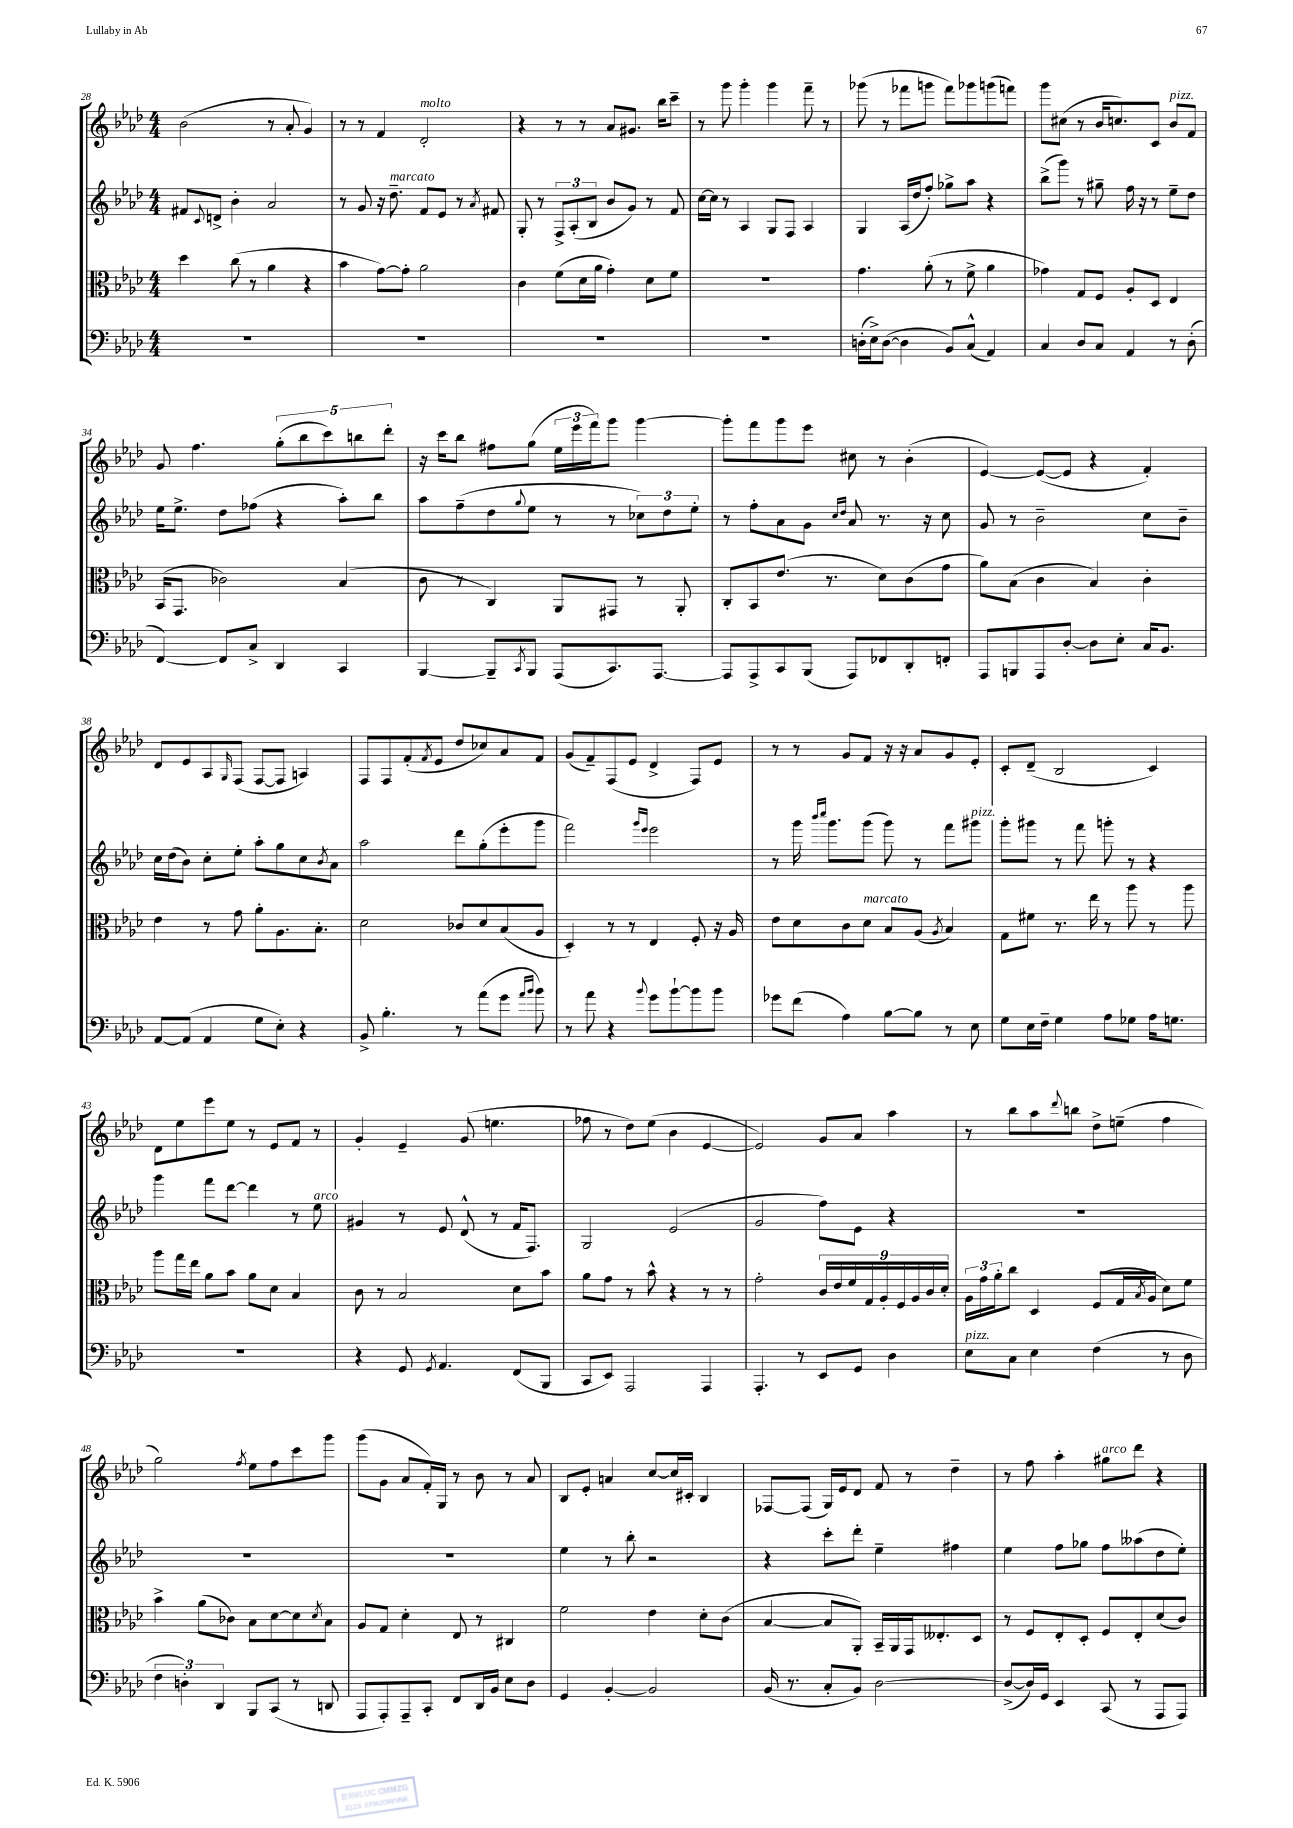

**kern	**kern	**kern	**kern
*part4	*part3	*part2	*part1
*staff4	*staff3	*staff2	*staff1
*clefF4	*clefC3	*clefG2	*clefG2
*k[b-e-a-d-]	*k[b-e-a-d-]	*k[b-e-a-d-]	*k[b-e-a-d-]
*M4/4	*M4/4	*M4/4	*M4/4
=28	=28	=28	=28
1r	4dd-\	8f#X/L	(2b-\
.	.	8qqc/	.
.	.	8dn^/J	.
.	(8cc\	4b-'\	.
.	8r	.	.
.	4a-\	2a-/	8r
.	.	.	8a-'/
.	4r	.	4g/)
=29	=29	=29	=29
1r	4b-\	8r	8r
.	.	8g/	8r
.	[8g\L)	16r	4f/
!	!	!LO:TX:a:i:t=marcato	!
.	.	8.dd-~\	.
.	8g'\J]	.	.
!	!	!	!LO:TX:a:i:t=molto
.	2a-\	8f/L	2d-'/
.	.	8e-/J	.
.	.	8r	.
.	.	8qa-/	.
.	.	8f#X/	.
=30	=30	=30	=30
1r	4c\	8G'/	4r
.	.	8r	.
.	(8f\L	12F^/L	8r
.	.	(12A-'/	.
.	16d-\L	.	8r
.	.	12B-/J	.
.	16a-\JJ	.	.
.	4g'\)	8b-/L	8a-/L
.	.	8g/J)	8.g#X/J
.	8d-\L	8r	.
.	.	.	16bb-\KL
.	8f\J	8f/	8ccc~\J
=31	=31	=31	=31
1r	1r	[16cc\LL	8r
.	.	16cc\JJ]	.
.	.	8r	8ggg\
.	.	4A-/	4ggg'\
.	.	8G/L	4ggg\
.	.	8F/J	.
.	.	4A-/	8fff~\
.	.	.	8r
=32	=32	=32	=32
(16Dn'\LL	4.g\	4G/	(8ggg-X\
16E-^\J)	.	.	.
([8D\J	.	.	8r
4D\]	.	(16A-/LL	8fff-X\L
.	.	16dd-/J	.
.	(8a-'\	8ff'/J)	8gggn\J
8BB-/L)	8r	8gg-X^\L	8fff-\L)
(8C^^/J	8f^\	8aa-\J	8ggg-X\
4AA-/)	4a-\	4r	(8gggn\
.	.	.	8fffn\J)
=33	=33	=33	=33
4C/	4g-X\)	(8bb-^\L	8ggg\L
.	.	8ggg\J)	(8cc#X\J
8D-/L	8G/L	8r	8r
8C/J	8F/J	8gg#X~\	16b-/KL
.	.	.	8.ccn/)
4AA-/	8A-'/L	16ff\	.
.	.	16r	.
.	8D-/J	8r	8c/J
!	!	!	!LO:TX:a:i:t=pizz.
8r	4E-/	8ee-~\L	8b-/L
(8D-'\	.	8dd-\J	8f/J
!!LO:LB:g=z
=34	=34	=34	=34
[4FF/)	(16BB-/KL	16ee-\KL	8g/
.	8.GG/J	8.ee-^\J	.
.	.	.	4.ff\
8FF/L]	2c-X\)	8dd-\L	.
8C^/J	.	(8ff-X\J	.
4DD-/	.	4r	(10gg'\L
.	.	.	10bb-\
.	.	.	10ccc\)
4CC/	(4B-/	8aa-'\L)	.
.	.	.	10bbn\
.	.	8bb-\J	.
.	.	.	10ddd-'\J
=35	=35	=35	=35
[4BBB-/	8c\	8aa-\L	16r
.	.	.	16ccc\KL
.	8r	(8ff~\	8bb-\J
8BBB-~/L]	4C/)	8dd-\	8ff#X\L
8qCC/	.	8qqgg/	.
8BBB-/J	.	8ee-\J	(8gg\J
(8AAA-/L	8AA-/L	8r	24ee-\LL
.	.	.	24eee-\
.	.	.	24fff\J)
8.CC/)	8GG#X/J	8r	8ggg\J
.	8r	12cc-X\L)	[4ggg\
[8.AAA-/J	.	.	.
.	.	12dd-\	.
.	8AA-'/	.	.
.	.	12ee-'\J	.
=36	=36	=36	=36
8AAA-/L]	8C'/L	8r	8ggg'\L]
8AAA-^/	8BB-/	8ff'\L	8fff\
8CC/	(8.e-/J	8a-\	8ggg\
(8BBB-/J	.	8g\J	8eee-\J
.	8.r	.	.
.	.	16qqcc/LL	.
.	.	16qqdd-/JJ	.
8AAA-/L)	.	8a-/	8cc#X\
8FF-X/	8d-\L)	8.r	8r
8DD-'/	(8c\	.	(4b-'\
.	.	16r	.
8FFn'/J	8g\J	8cc\	.
=37	=37	=37	=37
8AAA-/L	8a-\L)	8g/	[4e-/)
8BBBn/	(8B-\J	8r	.
8AAA-/	4c\	2b-~\	(8e-/L_
[8D-'/J	.	.	8e-/J]
8D-\L]	4B-/)	.	4r
8E-'\J	.	.	.
16C/KL	4c'\	8cc\L	4f'/)
8.BB-/J	.	.	.
.	.	8b-~\J	.
!!LO:LB:g=z
=38	=38	=38	=38
[8AA-/L	4e-\	16cc\LL	8d-/L
.	.	(16dd-\J	.
(8AA-/J]	.	8b-\J)	8e-/
4AA-/	8r	8cc'\L	8A-/
.	.	.	16qqG/
.	8g\	8ee-'\J	(8F/J
8G\L	8a-'\L	8aa-'\L	[8F/L
8E-'\J)	8.A-\	8gg\	8F/J]
4r	.	8cc\	4An/)
.	8.B-'\J	.	.
.	.	8qb-/	.
.	.	8a-\J	.
=39	=39	=39	=39
8BB-^/	2d-\	2aa-\	8F/L
4.B-'\	.	.	8F/
.	.	.	(8f'/
.	.	.	8qf/
.	.	.	8e-/J
8r	8c-X/L	8ddd-\L	8dd-/L
(8a-\L	8d-/	(8gg'\	8cc-X/)
8g\J	(8B-/	8eee-'\	8a-/
16qqa-/LL	.	.	.
16qqb-/JJ	.	.	.
8b-\)	8A-/J	8ggg\J	8f/J
=40	=40	=40	=40
8r	4D-'/)	2fff\)	(8g/L
8a-\	.	.	8f~/)
4r	8r	.	(8F/
.	8r	.	8e-/J
.	.	16qqggg/LL	.
8qqb-/	.	16qqeee-/JJ	.
8g\L	4E-/	2eee-\	4d-^/
[8b-`\	.	.	.
8b-\]	8F'/	.	8F/L)
8b-\J	16r	.	8e-/J
.	16A-/	.	.
=41	=41	=41	=41
8g-X\L	8e-\L	8r	8r
(8f\J	8d-\	16ggg\	8r
.	.	16qqbbb-/LL	.
.	.	16qqcccc/JJ	.
.	.	8.ggg\L	.
4A-\)	8c\	.	8g/L
!	!LO:TX:a:i:t=marcato	!	!
.	8d-\J	(8ggg\J	8f/J
[8B-\L	8B-/L	8ggg\)	16r
.	.	.	16r
8B-\J]	(8A-/J	8r	8a-/L
.	8qA-/	.	.
8r	4B-/)	8fff\L	8g/
!	!	!LO:TX:a:i:t=pizz.	!
8E-\	.	8ggg#X\J	8e-'/J
=42	=42	=42	=42
8G\L	8G\L	8ggg'\L	8c'/L
16E-\L	8f#X\J	8ggg#X\J	(8d-~/J
16F~\JJ	.	.	.
4G\	8.r	8r	2B-/
.	.	8fff\	.
.	16ee-\	.	.
8A-\L	8r	8gggn'\	.
8G-X\J	8aa-\	8r	.
16A-\KL	8r	4r	4c/)
8.Gn\J	.	.	.
.	8aa-\	.	.
!!LO:LB:g=z
=43	=43	=43	=43
1r	8aa-\L	4ggg\	8d-\L
.	16gg\L	.	8ee-\
.	16ee-\JJ	.	.
.	8a-\L	8fff\L	8eee-\
.	8b-\J	[8ddd-\J	8ee-\J
.	8a-\L	4ddd-\]	8r
.	8d-\J	.	8e-/L
.	4B-/	8r	8f/J
!	!	!LO:TX:a:i:t=arco	!
.	.	8ee-\	8r
=44	=44	=44	=44
4r	8c\	4g#X/	4g'/
.	8r	.	.
8GG/	2B-/	8r	4e-~/
8qGG/	.	.	.
4.AA-/	.	8e-/	.
.	.	(8d-^^/	(8g/
.	.	8r	4.een\
(8FF/L	8d-\L	16f/KL	.
.	.	8.F/J)	.
8BBB-/J	8b-\J	.	.
=45	=45	=45	=45
8CC/L	8a-\L	2G/	8ff-X\
8EE-/J)	8g\J	.	8r
2AAA-/	8r	.	8dd-\L)
.	8b-^^\	.	(8ee-\J
.	4r	(2e-/	4b-\
4AAA-/	8r	.	[4e-/
.	8r	.	.
=46	=46	=46	=46
4.AAA-'/	2g'\	2g/	2e-/])
8r	.	.	.
8EE-/L	18c/LL	8ff\L)	8g/L
.	18e-/	.	.
.	18f/	.	.
8GG/J	.	8e-\J	8a-/J
.	18G/	.	.
.	18A-'/	.	.
4D-\	.	4r	4aa-\
.	18F/	.	.
.	18A-/	.	.
.	18c/	.	.
.	18d-'/JJ	.	.
=47	=47	=47	=47
!LO:TX:a:i:t=pizz.	!	!	!
8E-\L	24A-\LL	1r	8r
.	24g\	.	.
.	24a-'\J	.	.
8C\J	8cc\J	.	8bb-\L
4E-\	4D-/	.	8aa-\
.	.	.	8qqddd-/
.	.	.	8bbn\J
(4F\	(8F/L	.	8dd-^\L
.	16G/L	.	(8een~\J
.	8qB-/	.	.
.	16A-/JJ	.	.
8r	8d-\L)	.	4ff\
8D-\	8f\J	.	.
!!LO:LB:g=z
=48	=48	=48	=48
6F\	4b-^\	1r	2gg\)
6Dn'\)	.	.	.
.	(8a-\L	.	.
6DD-/	.	.	.
.	8c-X\J)	.	.
.	.	.	8qff/
8BBB-/L	8B-\L	.	8ee-\L
(8CC/J	[8d-\	.	8ff\
8r	8d-\]	.	8ccc\
.	8qd-/	.	.
8DDn/	8B-\J	.	8ggg\J
=49	=49	=49	=49
8AAA-/L	8A-/L	1r	(8ggg\L
8AAA-'/)	8G/J	.	8g\J
8AAA-~/	4d-'\	.	8a-/L
8CC'/J	.	.	16f'/L)
.	.	.	16G/JJ
8FF/L	8E-/	.	8r
16DD-/L	8r	.	8b-\
16BB-/JJ	.	.	.
8E-\L	4C#X/	.	8r
8D-\J	.	.	8a-/
=50	=50	=50	=50
4GG/	2f\	4ee-\	8B-/L
.	.	.	8e-'/J
[4BB-'/	.	8r	4an/
.	.	8bb-'\	.
2BB-/]	4e-\	2r	[8cc/L
.	.	.	16cc/L]
.	.	.	16c#X'/JJ
.	8d-'\L	.	4B-/
.	(8c\J	.	.
=51	=51	=51	=51
(16BB-/	[4B-/	4r	[8F-X/L
8.r	.	.	.
.	.	.	(8F-/J]
8C'/L	8B-/L]	8ccc'\L	16G/LL)
.	.	.	16e-/J
8BB-/J)	8AA-'/J)	8ddd-'\J	8d-/J
[2D-\	16BB-~/LL	4ee-~\	8f/
.	16AA-/	.	.
.	16GG/J	.	8r
.	8.E--X'/	.	.
.	.	4ff#X\	4dd-~\
.	8D-/J	.	.
=52	=52	=52	=52
(8D-^/L_	8r	4ee-\	8r
16D-/L])	8F/L	.	8ff\
16GG/JJ	.	.	.
4EE-/	8E-'/	8ff\L	4aa-'\
.	8D-'/J	8gg-X\J	.
!	!	!	!LO:TX:a:i:t=arco
(8CC/	8F/L	8ff\L	8gg#X\L
8r	8E-'/	(8aa--X\	8ddd-\J
8AAA-/L	(8d-/	8dd-\	4r
8AAA-/J)	8c/J)	8ee-'\J)	.
==	==	==	==
*-	*-	*-	*-
